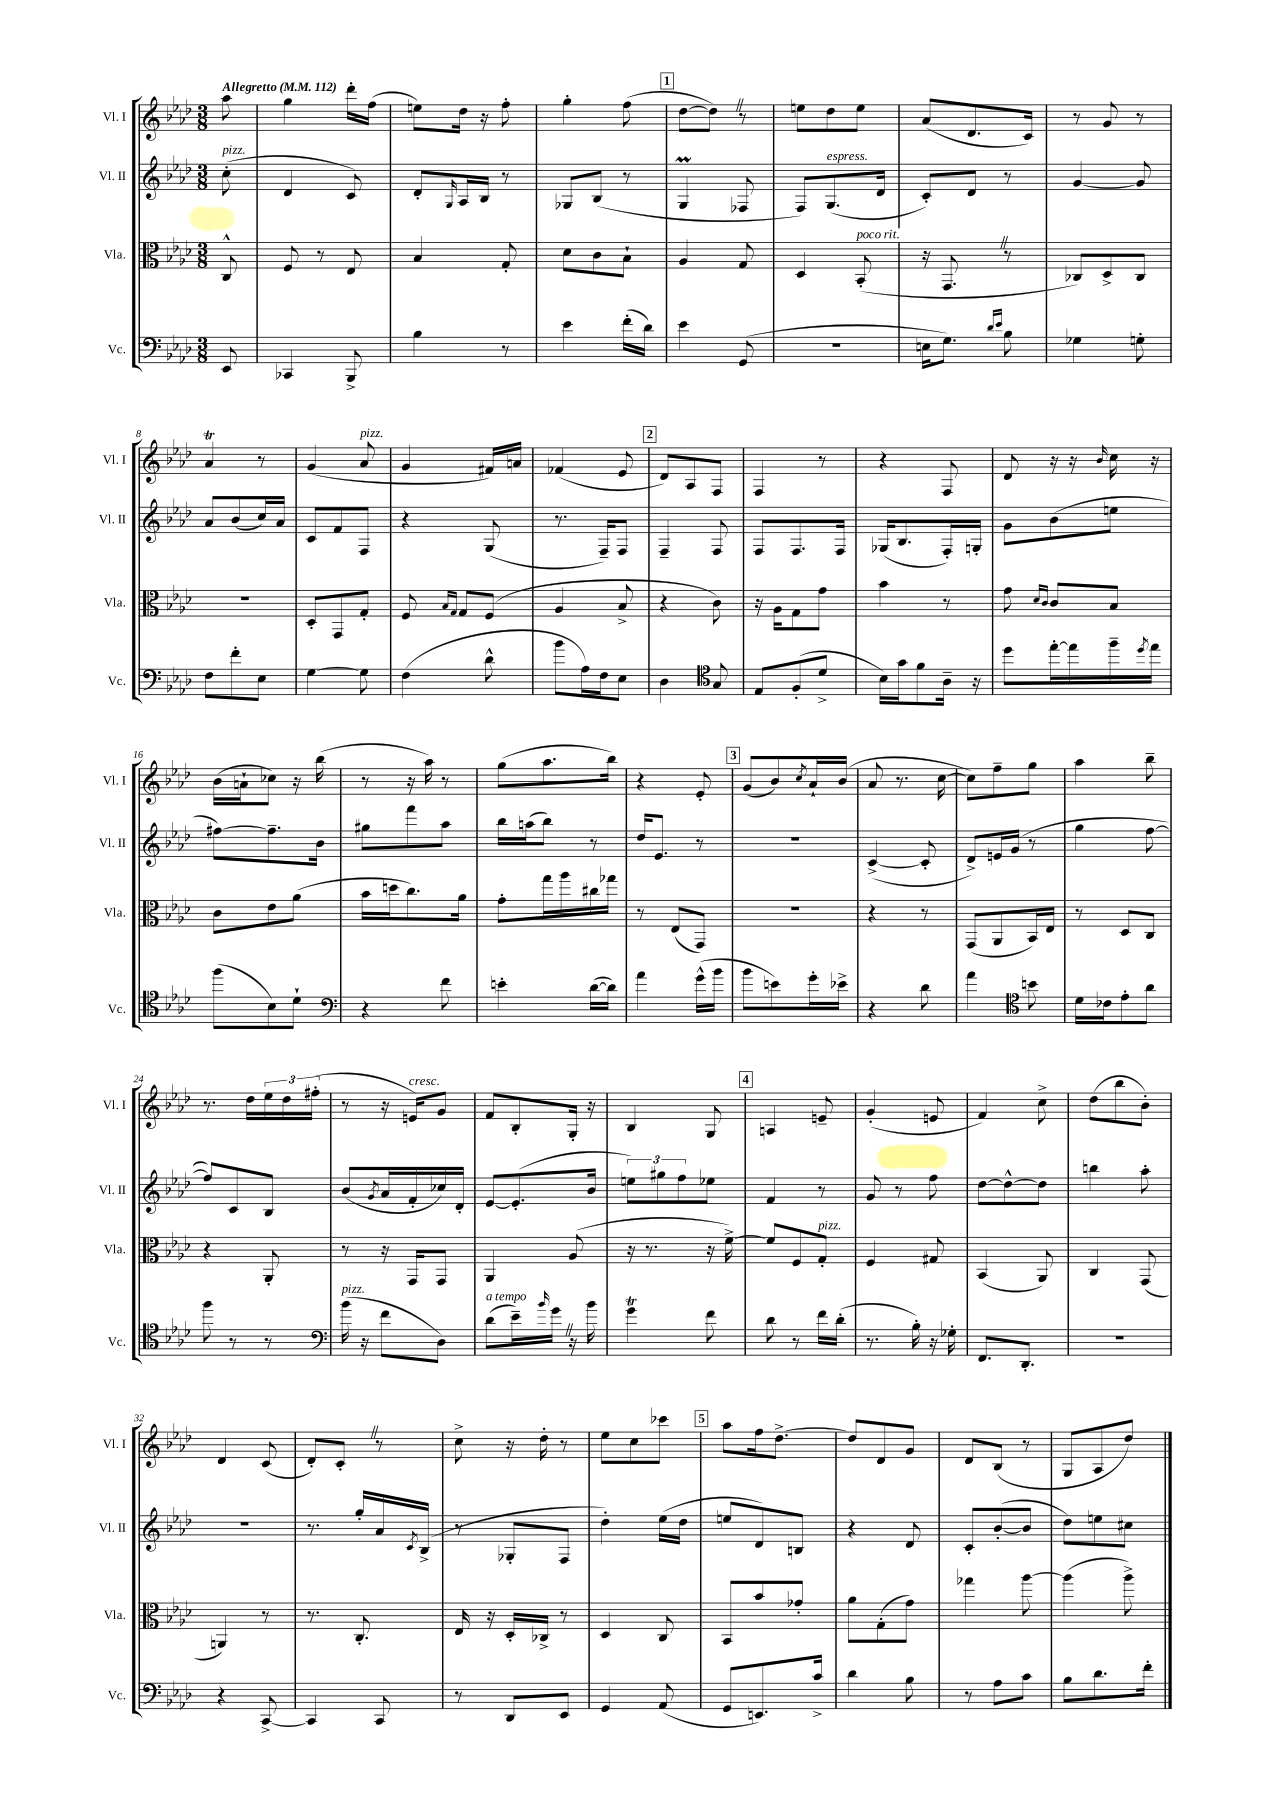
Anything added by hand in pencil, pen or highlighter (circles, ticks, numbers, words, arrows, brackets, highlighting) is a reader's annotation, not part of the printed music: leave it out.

**kern	**kern	**kern	**kern
*staff4	*staff3	*staff2	*staff1
*clefF4	*clefC3	*clefG2	*clefG2
*k[b-e-a-d-]	*k[b-e-a-d-]	*k[b-e-a-d-]	*k[b-e-a-d-]
*M3/8	*M3/8	*M3/8	*M3/8
*MM112	*MM112	*MM112	*MM112
8EE-	8C^^	(8cc'	8aa-
=	=	=	=
4CC-	8F	4d-	4gg
.	8r	.	.
8BBB-^	8E-	8c)	16ddd-'
.	.	.	(16ff
=	=	=	=
4B-	4B-	8d-'	8ee)
.	.	16qqG	.
.	.	16A-	16dd-
.	.	16B-	16r
8r	8G'	8r	8ff'
=	=	=	=
4e-	8d-	8G-	4gg'
.	8c	(8B-	.
(16f'	8B-`	8r	(8ff
16d-)	.	.	.
=	=	=	=
4e-	4A-	4G	[8dd-
.	.	.	8dd-])
(8GG	8G	8F-	8r
=	=	=	=
4.r	4D-	8F)	8ee
.	.	(8.G	8dd-
.	(8BB-'	.	8ee
.	.	16d-	.
=	=	=	=
16E	16r	8c')	(8a-
8.G)	8.GG	.	.
.	.	8d-	8.d-
16qqd-	.	.	.
16qqe-	.	.	.
8B-	8r	8r	.
.	.	.	16c)
=	=	=	=
4G-	8C-)	[4g	8r
.	8D-^	.	8g
8G'	8C-	8g]	8r
=	=	=	=
8F	4.r	8a-	4a-
8f'	.	(8b-	.
8E-	.	16cc)	8r
.	.	16a-	.
=	=	=	=
[4G	8D-'	8c	(4g
.	8GG	8f	.
8G]	8G'	8F	8a-
=	=	=	=
(4F	8F	4r	4g
.	16qqB-	.	.
.	16qqG	.	.
.	8G	.	.
8d-^^	(8F	(8G	16f#)
.	.	.	16a
=	=	=	=
8b-	4A-	8.r	(4f-
16A-)	.	.	.
16F	.	16F~)	.
8E-	8B-^	8F	8e-
=	=	=	=
4D-	4r	4F~	8d-)
.	.	.	8A-
*clefC4	*	*	*
8G	8c)	8F	8F
=	=	=	=
8E-	16r	8F	4F
.	16A-	.	.
(8F'	8G	8.F	.
8d-^	8g	.	8r
.	.	16F	.
=	=	=	=
16B-)	4b-	(16G-	4r
16g	.	8.B-	.
8f	.	.	.
16A-~	8r	16F')	8F
16r	.	16G'	.
=	=	=	=
8dd-	8g	8g	8d-
.	16qqd-	.	.
.	16qqc	.	.
[16ee-'	8c	(8b-	16r
16ee-]	.	.	16r
.	.	.	16qqb-
16ff~	8B-	8ee	16cc
8qdd-	.	.	.
16ee-	.	.	16r
=	=	=	=
(8ff	8c	[8ff#)	(16b-
.	.	.	16a`
8B-)	8e-	8.ff#~]	8cc-)
8d-`	(8a-	.	16r
.	.	16b-	(16bb-
=	=	=	=
*clefF4	*	*	*
4r	16b-	8gg#	8r
.	16dd	.	.
.	8.cc)	8fff	16r
.	.	.	16aa-)
8f	.	8aa-	8r
.	16a-	.	.
=	=	=	=
4e'	8g'	16bb-	(8gg
.	.	(16aa	.
.	16gg	8bb-)	8.aa-
.	16aa-	.	.
([16d-	16cc#	8r	.
16d-])	16gg-	.	16bb-)
=	=	=	=
4a-	8r	16dd-	4r
.	.	8.e-	.
.	(8E-	.	.
(16g^^	8GG)	8r	8e-'
16b-	.	.	.
=	=	=	=
8b-	4.r	4.r	(8g
8e)	.	.	8b-)
.	.	.	8qcc
16g'	.	.	16a-`
16e-^	.	.	(16b-
=	=	=	=
4r	4r	([4c^	8a-
.	.	.	8.r
8d-	8r	8c']	.
.	.	.	[16cc
=	=	=	=
4a-	(8GG	8d-^)	8cc])
.	8AA-	16e	8ff~
.	.	(16g	.
*clefC4	*	*	*
8b	16BB-)	8r	8gg
.	16E-	.	.
=	=	=	=
16d-	8r	4gg	4aa-
16c-	.	.	.
8e-'	8D-	.	.
8a-	8C	[8ff	8bb-~
=	=	=	=
8ff	4r	8ff])	8.r
8r	.	8c	.
.	.	.	16dd-
8r	8AA-'	8B-	24ee-
.	.	.	24dd-
.	.	.	(24ff#'
=	=	=	=
*clefF4	*	*	*
(16b-	8r	(8b-	8r
16r	.	.	.
.	.	8qg	.
8f	16r	16a-	16r
.	16GG	16f'	16e)
8D-)	8GG	16cc-)	8g
.	.	16d-'	.
=	=	=	=
(8d-	4AA-	[8e-	8f
16e-~)	.	(8.e-']	8B-'
16qqb-	.	.	.
16g	.	.	.
16r	(8A-	.	16G'
16b-	.	16b-	16r
=	=	=	=
4g	16r	12ee)	4B-
.	8.r	.	.
.	.	12gg#	.
.	.	12ff	.
8f	16r	8ee-	8G
.	[16f^)	.	.
=	=	=	=
8d-	8f]	4f	4A
8r	8F	.	.
16f	8G'	8r	8e~
(16d-'	.	.	.
=	=	=	=
8.r	4F	8g	(4g'
.	.	8r	.
16B-')	.	.	.
16r	8G#	8ff	8e
16G-'	.	.	.
=	=	=	=
8.FF	(4BB-	[8dd-	4f)
.	.	8dd-^^_	.
8.DD-'	.	.	.
.	8AA-)	8dd-]	8cc^
=	=	=	=
4.r	4C	4bb	(8dd-
.	.	.	8bb-
.	(8GG	8aa-'	8b-')
=	=	=	=
4r	4AA)	4.r	4d-
[8CC^	8r	.	(8c
=	=	=	=
4CC]	8.r	8.r	8d-')
.	.	.	8c'
.	8.C'	16gg'	.
8CC	.	16a-	8r
.	.	8qc	.
.	.	(16B-^	.
=	=	=	=
8r	16E-	8r	8cc^
.	16r	.	.
8DD-	16D-'	8G-'	16r
.	16C-^	.	16dd-'
8EE-	8r	8F	8r
=	=	=	=
4GG	4D-	4dd-')	8ee-
.	.	.	8cc
(8AA-	8C	(16ee-	8ccc-
.	.	16dd-	.
=	=	=	=
8GG	8BB-	8ee	8aa-
8.EE)	8b-	8d-)	16ff
.	.	.	[8.dd-^
.	8g-'	8B	.
16c^	.	.	.
=	=	=	=
4d-	8a-	4r	8dd-]
.	(8G'	.	8d-
8B-	8g)	8d-	8g
=	=	=	=
8r	4gg-	8c'	8d-
8A-	.	([8b-'	(8B-
8c	[8aa-	8b-]	8r
=	=	=	=
8B-	(4aa-]	8dd-)	8G
8.d-	.	8ee	8A-
.	8aa-^)	8cc#	8dd-)
16f'	.	.	.
==	==	==	==
*-	*-	*-	*-
